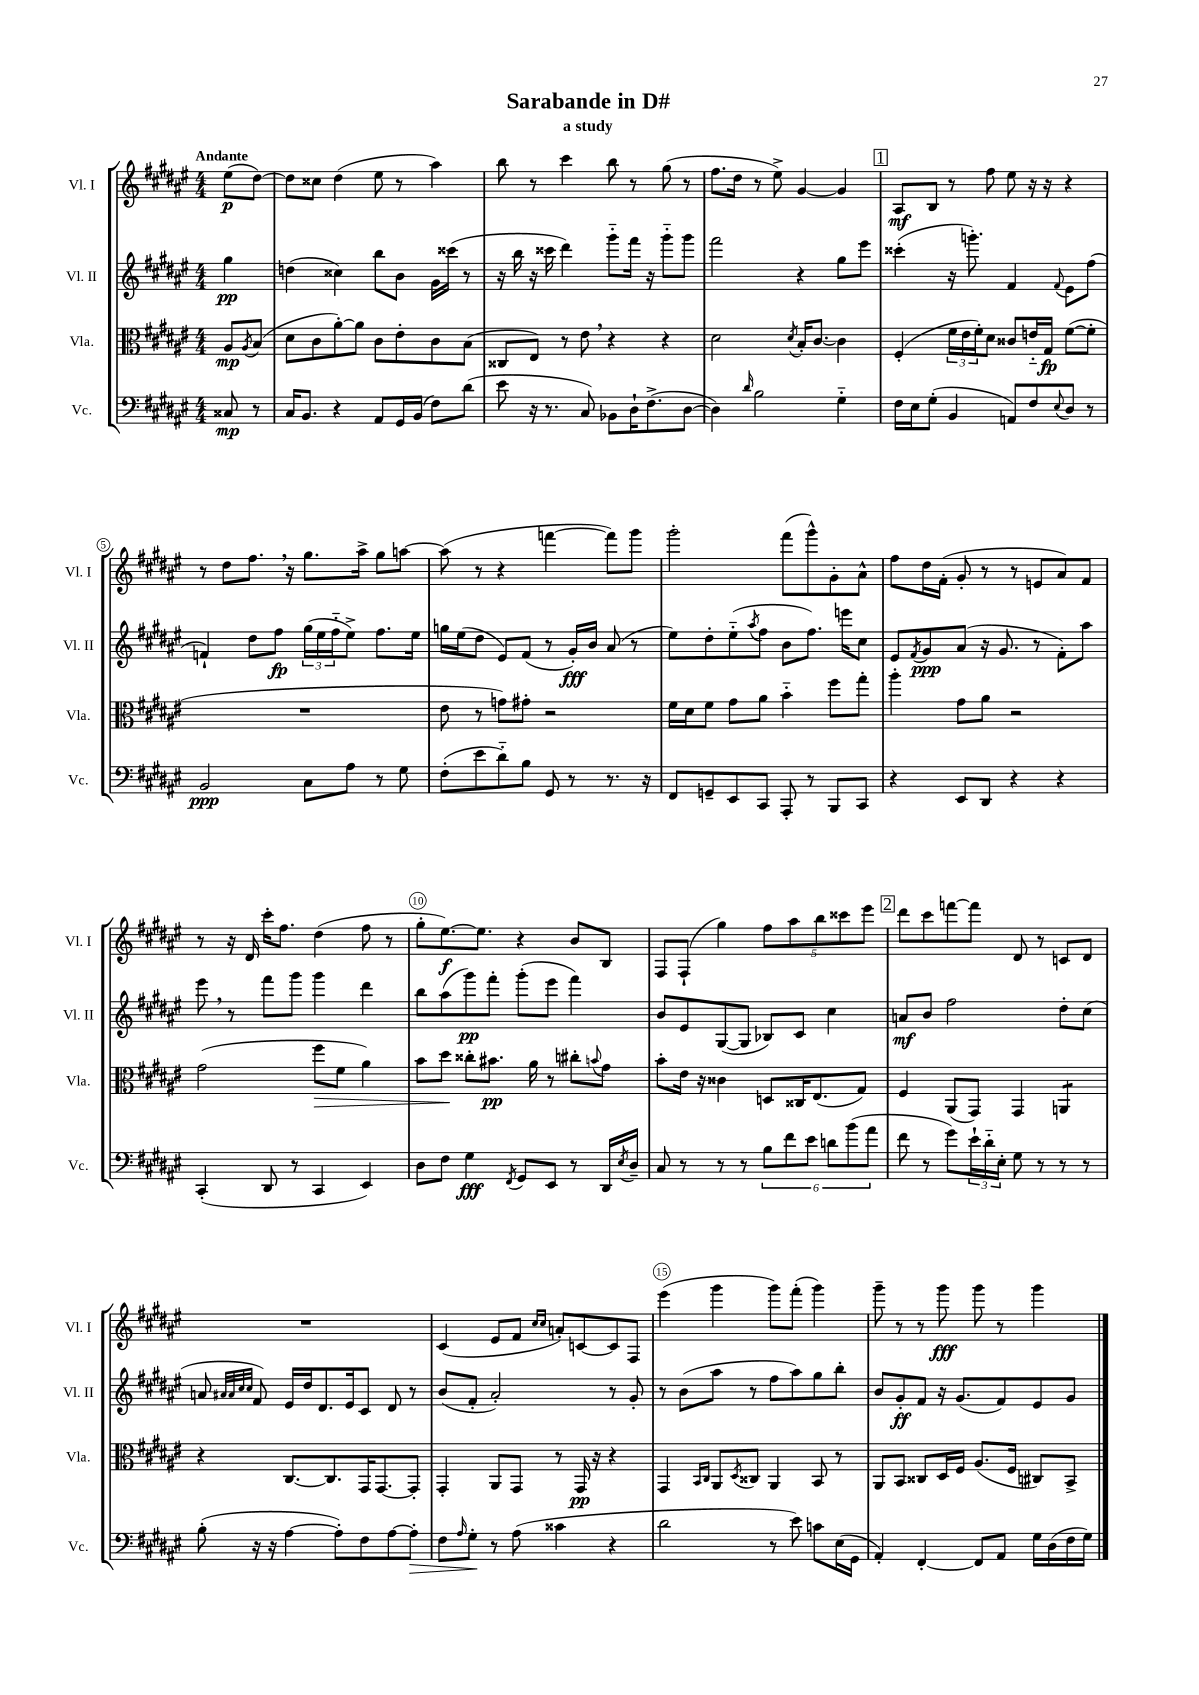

**kern	**dynam	**kern	**dynam	**kern	**dynam	**kern	**dynam
*part4	*part4	*part3	*part3	*part2	*part2	*part1	*part1
*staff4	*staff4	*staff3	*staff3	*staff2	*staff2	*staff1	*staff1
*I"Vc.	*	*I"Vla.	*	*I"Vl. II	*	*I"Vl. I	*
*I'Vc.	*	*I'Vla.	*	*I'Vl. II	*	*I'Vl. I	*
*clefF4	*	*clefC3	*	*clefG2	*	*clefG2	*
*k[f#c#g#d#a#e#]	*	*k[f#c#g#d#a#e#]	*	*k[f#c#g#d#a#e#]	*	*k[f#c#g#d#a#e#]	*
*M4/4	*	*M4/4	*	*M4/4	*	*M4/4	*
=	=	=	=	=	=	=	=
!	!	!	!	!	!	!LO:TX:a:B:t=Andante	!
8C##X/	mp	8A#/L	mp	4gg#\	pp	(8ee#\L	p
.	.	8qA#/	.	.	.	.	.
8r	.	(8B/J	.	.	.	[8dd#\J)	.
=1	=1	=1	=1	=1	=1	=1	=1
16C#/KL	.	8d#\L	.	(4ddn\	.	8dd#\L]	.
8.BB/J	.	.	.	.	.	.	.
.	.	8c#\	.	.	.	8cc##X\J	.
4r	.	[8a#'\)	.	4cc##X\)	.	(4dd#\	.
.	.	8a#\J]	.	.	.	.	.
8AA#/L	.	8c#\L	.	8bb\L	.	8ee#\	.
16GG#/L	.	8e#'\	.	8b\J	.	8r	.
(16BB/JJ	.	.	.	.	.	.	.
8F#\L)	.	8c#\	.	16g#\LL	.	4aa#\)	.
.	.	.	.	(16ccc##X\JJ	.	.	.
(8d#\J	.	(8B\J	.	8r	.	.	.
=2	=2	=2	=2	=2	=2	=2	=2
8e#\	.	8C##X/L	.	16r	.	8bb\	.
.	.	.	.	16bb\	.	.	.
16r	.	8E#/J)	.	16r	.	8r	.
8.r	.	.	.	16ccc##X\	.	.	.
.	.	8r	.	4ddd#\)	.	4ccc#\	.
8C#/)	.	8e#,\	.	.	.	.	.
8BB-X\L	.	4r	.	8ggg#\L	.	8bb\	.
16D#`\K	.	.	.	16fff#\Jk	.	8r	.
(8.F#^\	.	.	.	16r	.	.	.
.	.	4r	.	8ggg#\L	.	(8gg#\	.
[8D#\J	.	.	.	8ggg#\J	.	8r	.
=3	=3	=3	=3	=3	=3	=3	=3
4D#\])	.	2d#\	.	2fff#\	.	8.ff#\L	.
.	.	.	.	.	.	16dd#\Jk	.
16qqd#/	.	.	.	.	.	.	.
2B\	.	.	.	.	.	8r	.
.	.	.	.	.	.	8ee#^\)	.
.	.	8qd#/	.	.	.	.	.
.	.	16B'/KL	.	4r	.	[4g#/	.
.	.	[8.c#/J	.	.	.	.	.
4G#\	.	4c#\]	.	8gg#\L	.	4g#/]	.
.	.	.	.	8eee#\J	.	.	.
!!LO:REH:place=s1:t=1
=4	=4	=4	=4	=4	=4	=4	=4
16F#\LL	.	(4F#'/	.	(4ccc##X'\	.	8A#/L	mf
16E#\J	.	.	.	.	.	.	.
(8G#'\J	.	.	.	.	.	8B/J	.
4BB/	.	24f#\LL	.	16r	.	8r	.
.	.	24e#\	.	.	.	.	.
.	.	.	.	8.gggn'\)	.	.	.
.	.	24f#'\J)	.	.	.	.	.
.	.	8d#\J	.	.	.	8ff#\	.
8AAn/L)	.	8c##X/L	.	4f#/	.	8ee#\	.
8F#/	.	16en/L	.	.	.	16r	.
.	.	16G#/JJ	fp	.	.	16r	.
8qqE#/	.	.	.	8qqf#/	.	.	.
8D#/J	.	([8f#\L	.	8e#\L	.	4r	.
8r	.	8f#'\J]	.	(8ff#\J	.	.	.
!!LO:LB:g=z
=5	=5	=5	=5	=5	=5	=5	=5
2BB/	ppp	1r	.	4fn`/)	.	8r	.
.	.	.	.	.	.	8dd#\L	.
.	.	.	.	8dd#\L	.	8.ff#,\J	.
.	.	.	.	8ff#\J	fp	.	.
.	.	.	.	.	.	16r	.
8C#\L	.	.	.	(24gg#\LL	.	8.gg#\L	.
.	.	.	.	24ee#\	.	.	.
.	.	.	.	24ff#\J	.	.	.
8A#\J	.	.	.	8ee#^\J)	.	.	.
.	.	.	.	.	.	16aa#^\Jk	.
8r	.	.	.	8.ff#\L	.	8gg#\L	.
8G#\	.	.	.	.	.	[8aan\J	.
.	.	.	.	16ee#\Jk	.	.	.
=6	=6	=6	=6	=6	=6	=6	=6
(8F#'\L	.	8e#\	.	16ggn\LL	.	(8aa\]	.
.	.	.	.	(16ee#\J	.	.	.
8e#\	.	8r	.	8dd#\J	.	8r	.
8d#\)	.	8gn\L)	.	8e#/L)	.	4r	.
8B\J	.	8g#X'\J	.	(8f#/J	.	.	.
8GG#/	.	2r	.	8r	.	[4fffn\	.
8r	.	.	.	16g#'/LL)	fff	.	.
.	.	.	.	16b/JJ	.	.	.
8.r	.	.	.	(8a#/	.	8fff\L])	.
.	.	.	.	8r	.	8ggg#\J	.
16r	.	.	.	.	.	.	.
=7	=7	=7	=7	=7	=7	=7	=7
8FF#/L	.	16f#\LL	.	8ee#\L)	.	2ggg#'\	.
.	.	16d#\J	.	.	.	.	.
8GGn~/	.	8f#\J	.	8dd#'\	.	.	.
8EE#/	.	8g#\L	.	(8ee#\	.	.	.
.	.	.	.	8qaa#/	.	.	.
8CC#/J	.	8a#\J	.	8ff#\J	.	.	.
8AAA#'/	.	4b\	.	8b\L	.	(8fff#\L	.
8r	.	.	.	8.ff#\J)	.	8ggg#^^\)	.
8BBB/L	.	8ff#\L	.	.	.	8g#'\	.
.	.	.	.	16eeen\KL	.	.	.
8CC#/J	.	8gg#'\J	.	8cc#\J	.	8a#^^\J	.
=8	=8	=8	=8	=8	=8	=8	=8
4r	.	4aa#'\	.	8e#/L	.	8ff#\L	.
.	.	.	.	8qf#/	.	.	.
.	.	.	.	8g#/	ppp	16dd#\L	.
.	.	.	.	.	.	(16f#'\JJ	.
8EE#/L	.	8g#\L	.	(8a#/J	.	8g#'/	.
8DD#/J	.	8a#\J	.	16r	.	8r	.
.	.	.	.	8.g#/	.	.	.
4r	.	2r	.	.	.	8r	.
.	.	.	.	8r	.	8en/L	.
4r	.	.	.	8f#'\L)	.	8a#/)	.
.	.	.	.	8aa#\J	.	8f#/J	.
!!LO:LB:g=z
=9	=9	=9	=9	=9	=9	=9	=9
(4CC#'/	.	(2g#\	.	8eee#,\	.	8r	.
.	.	.	.	8r	.	16r	.
.	.	.	.	.	.	16d#/	.
8DD#/	.	.	.	8fff#\L	.	16ccc#'\KL	.
.	.	.	.	.	.	8.ff#\J	.
8r	.	.	.	8ggg#\J	.	.	.
!	!	!	!LO:HP:b	!	!	!	!
4CC#/	.	8ff#\L	>	4ggg#\	.	(4dd#\	.
.	.	8f#\J	.	.	.	.	.
4EE#/)	.	4a#\)	.	4ddd#\	.	8ff#\	.
.	.	.	.	.	.	8r	.
=10	=10	=10	=10	=10	=10	=10	=10
8D#\L	.	8b\L	.	8bb\L	.	8gg#'\L	.
8F#\J	.	8dd#\J	.	(8aa#\	.	[8.ee#\)	f
4G#\	fff	8cc##X'\L	]	8ggg#\)	pp	.	.
.	.	.	.	.	.	8.ee#\J]	.
.	.	8.b#X\J	pp	8fff#'\J	.	.	.
8qFF#/	.	.	.	.	.	.	.
8GG#/L	.	.	.	(8ggg#'\L	.	4r	.
.	.	16a#\	.	.	.	.	.
8EE#/J	.	8r	.	8eee#\J	.	.	.
8r	.	8cc#X'\L	.	4fff#\)	.	8b/L	.
.	.	8qqbn/	.	.	.	.	.
16DD#/LL	.	8g#\J	.	.	.	8B/J	.
8qE#/	.	.	.	.	.	.	.
16D#~/JJ	.	.	.	.	.	.	.
=11	=11	=11	=11	=11	=11	=11	=11
8C#/	.	8b'\L	.	8b/L	.	8F#/L	.
8r	.	16e#\Jk	.	8e#/	.	(8F#`/J	.
.	.	16r	.	.	.	.	.
8r	.	4c##X\	.	([8G#/	.	4gg#\)	.
8r	.	.	.	8G#/J]	.	.	.
12B\L	.	8Dn/L	.	8B-X/L)	.	10ff#\L	.
12f#\	.	.	.	.	.	.	.
.	.	.	.	.	.	10aa#\	.
.	.	16C##X/K	.	8c#/J	.	.	.
12e#\J	.	.	.	.	.	.	.
.	.	(8.E#/	.	.	.	.	.
.	.	.	.	.	.	10bb\	.
12dn\L	.	.	.	4cc#\	.	.	.
.	.	.	.	.	.	10ccc##X\	.
(12b\	.	.	.	.	.	.	.
.	.	8G#/J)	.	.	.	.	.
.	.	.	.	.	.	10eee#\J	.
12a#\J	.	.	.	.	.	.	.
!!LO:REH:place=s1:t=2
=12	=12	=12	=12	=12	=12	=12	=12
8f#\	.	4F#/	.	8an/L	mf	8ddd#\L	.
8r	.	.	.	8b/J	.	8ccc#\	.
8g#\L)	.	(8AA#/L	.	2ff#\	.	[8fffn\	.
24e#`\L	.	8GG#/J)	.	.	.	8fff\J]	.
24d#\	.	.	.	.	.	.	.
24E#'\JJ	.	.	.	.	.	.	.
8G#\	.	4GG#/	.	.	.	8d#/	.
8r	.	.	.	.	.	8r	.
*	*	*tremolo	*	*	*	*	*
8r	.	8AAn/L	.	8dd#'\L	.	8cn/L	.
8r	.	8AAn/J	.	(8cc#\J	.	8d#/J	.
*	*	*Xtremolo	*	*	*	*	*
!!LO:LB:g=z
=13	=13	=13	=13	=13	=13	=13	=13
(8B'\	.	4r	.	8an/	.	1r	.
.	.	.	.	32qqa#X/LLL	.	.	.
.	.	.	.	32qqa#/	.	.	.
.	.	.	.	32qqcc#/	.	.	.
.	.	.	.	32qqcc#/JJJ	.	.	.
16r	.	.	.	8f#/)	.	.	.
16r	.	.	.	.	.	.	.
[4A#\	.	[8.C#/L	.	16e#/LL	.	.	.
.	.	.	.	16dd#/J	.	.	.
.	.	.	.	8.d#/	.	.	.
.	.	8.C#/]	.	.	.	.	.
8A#'\L])	.	.	.	.	.	.	.
.	.	.	.	16e#/k	.	.	.
8F#\	.	16GG#/K	.	8c#/J	.	.	.
.	.	[8.GG#/	.	.	.	.	.
[8A#\	.	.	.	8d#/	.	.	.
!	!LO:HP:b	!	!	!	!	!	!
8A#'\J]	>	8GG#'/J]	.	8r	.	.	.
=14	=14	=14	=14	=14	=14	=14	=14
8F#\L	.	4GG#'/	.	(8b/L	.	(4c#/	.
16qqA#/	.	.	.	.	.	.	.
8G#'\J	.	.	.	8f#'/J	.	.	.
8r	]	8AA#/L	.	2a#'/)	.	8e#/L	.
(8A#\	.	8GG#/J	.	.	.	8f#/J	.
.	.	.	.	.	.	16qqcc#/LL	.
.	.	.	.	.	.	16qqcc#/JJ	.
4c##X\	.	8r	.	.	.	8an'/L)	.
.	.	16GG#/	pp	.	.	[8cn/	.
.	.	16r	.	.	.	.	.
4r	.	4r	.	8r	.	8c/]	.
.	.	.	.	8g#'/	.	8F#/J	.
=15	=15	=15	=15	=15	=15	=15	=15
2d#\	.	4GG#/	.	8r	.	(4eee#\	.
.	.	.	.	(8b\L	.	.	.
.	.	16qqBB/LL	.	.	.	.	.
.	.	16qqC#/JJ	.	.	.	.	.
.	.	8AA#/L	.	8aa#\J	.	4ggg#\	.
.	.	8qD#/	.	.	.	.	.
.	.	8C##X/J	.	8r	.	.	.
8r	.	4AA#/	.	8ff#\L	.	8ggg#\L)	.
8e#\)	.	.	.	8aa#\)	.	(8fff#'\J	.
8cn\L	.	8BB/	.	8gg#\	.	4ggg#\)	.
(16E#\L	.	8r	.	8bb'\J	.	.	.
16GG#\JJ	.	.	.	.	.	.	.
=16	=16	=16	=16	=16	=16	=16	=16
4AA#'/)	.	8AA#/L	.	8b/L	.	8ggg#~\	.
.	.	8BB/J	.	8g#'/	ff	8r	.
[4FF#'/	.	8C##X/L	.	8f#/J	.	8r	.
.	.	16D#/L	.	16r	.	8ggg#\	fff
.	.	16F#/JJ	.	(8.g#/L	.	.	.
8FF#/L]	.	(8.A#/L	.	.	.	8ggg#\	.
8AA#/J	.	.	.	8f#/)	.	8r	.
.	.	16F#/Jk	.	.	.	.	.
16G#\LL	.	8C#X/L)	.	8e#/	.	4ggg#\	.
(16D#\	.	.	.	.	.	.	.
16F#\	.	8BB^/J	.	8g#/J	.	.	.
16G#\JJ)	.	.	.	.	.	.	.
==	==	==	==	==	==	==	==
*-	*-	*-	*-	*-	*-	*-	*-
